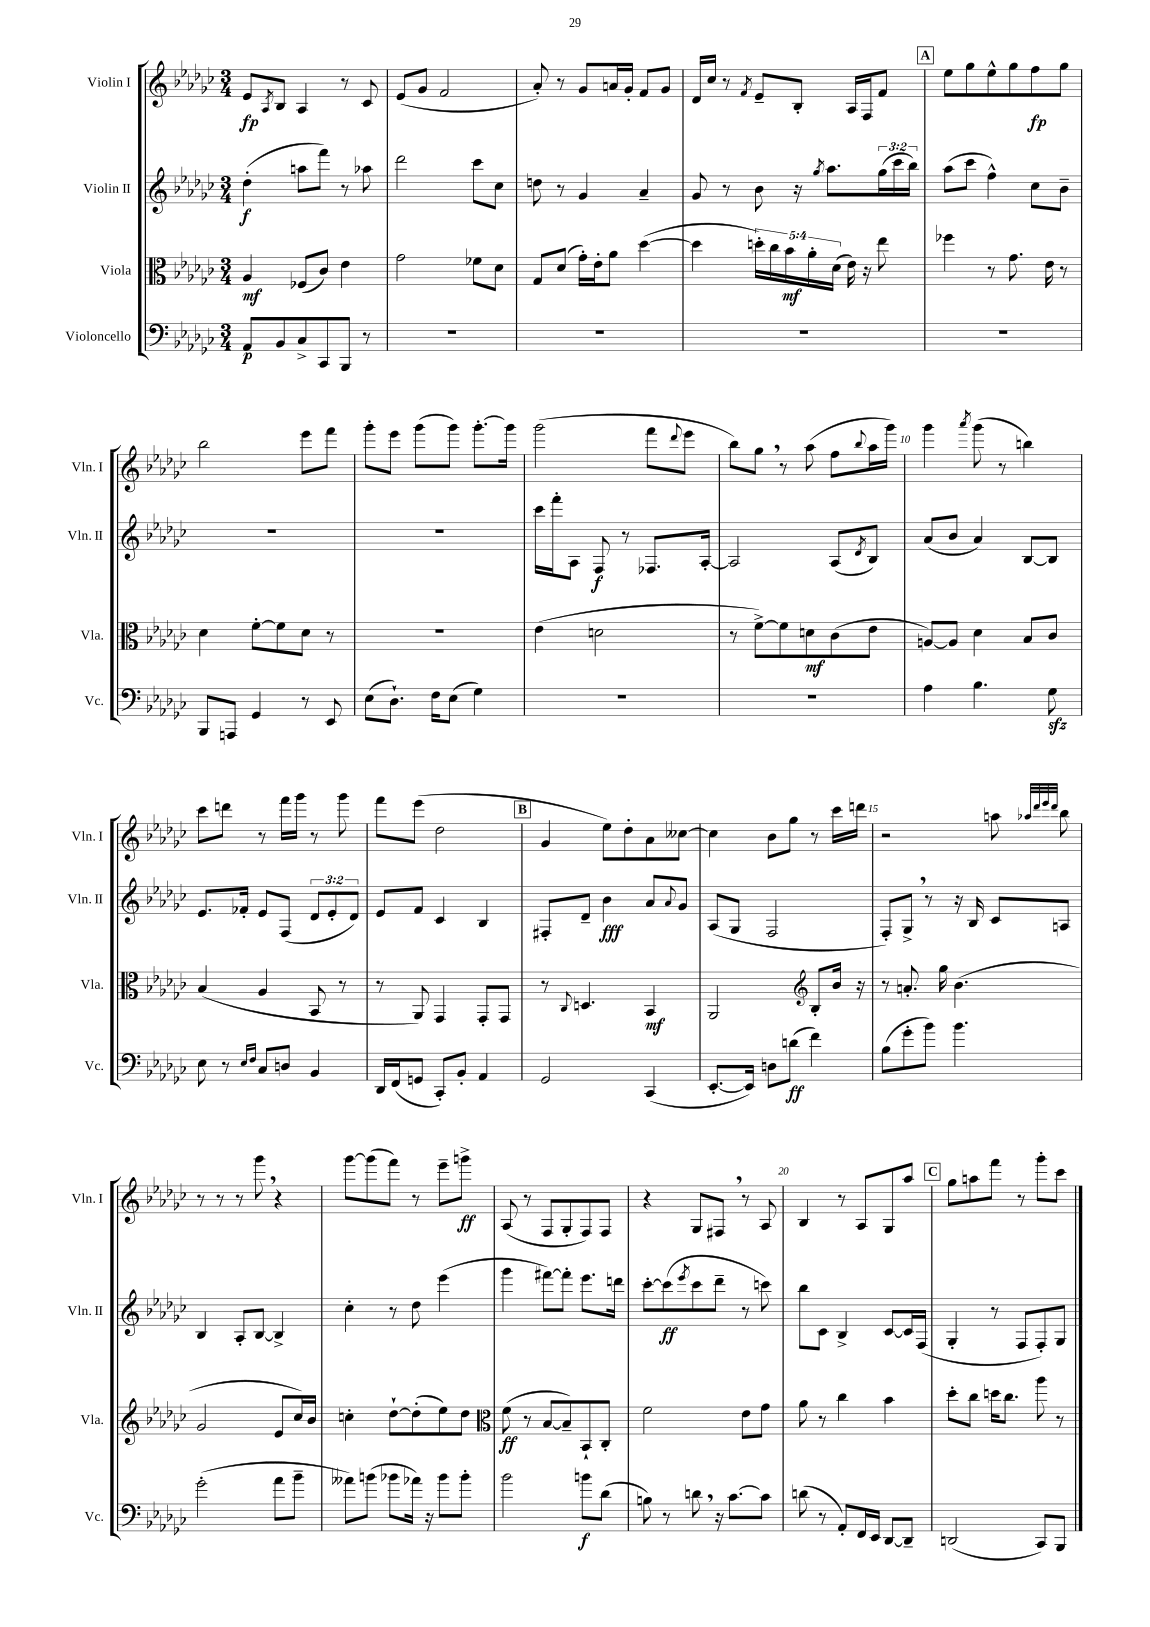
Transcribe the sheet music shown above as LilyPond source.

<<
\new StaffGroup <<
\new Staff = "s0" \with { instrumentName = "Violin I" shortInstrumentName = "Vln. I" } {
    \clef treble \key ges \major \numericTimeSignature \time 3/4
    ees'8\fp \acciaccatura { aes8 } bes8 aes4 r8 ces'8 |
    ees'8( ges'8 f'2 |
    aes'8-.) r8 ges'8 a'16 ges'16-. f'8 ges'8 |
    des'16 ces''16 r8 \acciaccatura { f'8 } ees'8-- bes8-. aes16 f16 f'8 |
    \mark \markup { \box "A" } ees''8 ges''8 ees''8-^ ges''8 f''8\fp ges''8 |
    bes''2 ees'''8 f'''8 |
    ges'''8-. ees'''8 ges'''8( ges'''8) ges'''8.~-. ges'''16 |
    ges'''2( f'''8 \appoggiatura { des'''8 } ees'''8 |
    bes''8) ges''8 \breathe r8 aes''8( f''8 \appoggiatura { bes''8 } aes''16 ges'''16) |
    ges'''4 \acciaccatura { aes'''8 } ges'''8( r8 b''4) |
    ces'''8 d'''8 r8 f'''16 ges'''16 r8 ges'''8 |
    f'''8 ees'''8( des''2 |
    \mark \markup { \box "B" } ges'4 ees''8) des''8-. aes'8 ceses''8~ |
    ceses''4 bes'8 ges''8 r8 ces'''16 d'''16 |
    r2 a''8 \grace { aes''32 des'''32 ees'''32 des'''32 } bes''8 |
    r8 r8 r8 ges'''8 \breathe r4 |
    ges'''8~ ges'''8( f'''8) r8 ees'''8-- g'''8->\ff |
    aes8( r8 f8 ges8-. f8) f8 |
    r4 ges8 fis8 \breathe r8 aes8 |
    bes4 r8 aes8 ges8 aes''8 |
    \mark \markup { \box "C" } ges''8 a''8 f'''8 r8 ges'''8-. ces'''8 \bar "|." |
}
\new Staff = "s1" \with { instrumentName = "Violin II" shortInstrumentName = "Vln. II" } {
    \clef treble \key ges \major \numericTimeSignature \time 3/4 \override Staff.TupletNumber.text = #tuplet-number::calc-fraction-text
    des''4-.\f( a''8 f'''8) r8 aes''8 |
    des'''2 ces'''8 ces''8 |
    d''8 r8 ges'4 aes'4-- |
    ges'8 r8 bes'8 r16 \acciaccatura { ges''8 } aes''8. \tuplet 3/2 { ges''16( ces'''16 bes''16) } |
    \mark \markup { \box "A" } aes''8( ces'''8 f''4-^) ces''8 bes'8-- |
    R2. |
    R2. |
    ces'''16 f'''16-. aes8 f8\f r8 fes8. aes16~-. |
    aes2 aes8( \acciaccatura { des'8 } bes8) |
    aes'8( bes'8 aes'4) bes8~ bes8 |
    ees'8. fes'16-. ees'8 f8( \tuplet 3/2 { des'8 ees'8-. des'8) } |
    ees'8 f'8 ces'4 bes4 |
    \mark \markup { \box "B" } fis8-. des'8-- bes'4\fff aes'8 \appoggiatura { aes'8 } ges'8 |
    aes8( ges8 f2 |
    f8-.) ges8-> \breathe r8 r16 bes16 ces'8 a8 |
    bes4 aes8-. bes8~ bes4-> |
    ces''4-. r8 des''8 ees'''4( |
    ges'''4 fis'''8~) fis'''8-. ees'''8. d'''16 |
    ces'''8~-. ces'''8\ff( \acciaccatura { ees'''8 } ces'''8 des'''8-- r8 c'''8) |
    bes''8 ces'8 bes4-> ces'8~ ces'16 f16( |
    \mark \markup { \box "C" } ges4-. r8 f8 f8-.) ges8 \bar "|." |
}
\new Staff = "s2" \with { instrumentName = "Viola" shortInstrumentName = "Vla." } {
    \clef alto \key ges \major \numericTimeSignature \time 3/4 \override Staff.TupletNumber.text = #tuplet-number::calc-fraction-text
    aes4\mf fes8( ces'8) ees'4 |
    ges'2 fes'8 des'8 |
    ges8 des'8( ges'16-.) ees'16-. aes'8 des''4~( |
    des''4 \tuplet 5/4 { d''16-.) ces''16 bes'16\mf aes'16-. des'16( } ees'16) r16 ees''8 |
    \mark \markup { \box "A" } fes''4 r8 ges'8. ees'16 r8 |
    des'4 f'8~-. f'8 des'8 r8 |
    R2. |
    ees'4( d'2 |
    r8 f'8~->) f'8 d'8\mf ces'8( ees'8 |
    a8~) a8 des'4 bes8 ces'8 |
    bes4( aes4 bes,8 r8 |
    r8 aes,8) ges,4 ges,8-. ges,8 |
    \mark \markup { \box "B" } r8 \appoggiatura { ces8 } d4. bes,4\mf |
    aes,2 \clef treble bes8-. bes'16 r16 |
    r8 a'8.-. ges''16 bes'4.( |
    ges'2 ees'8 ces''16) bes'16 |
    c''4-. des''8~-! des''8-.( ees''8) des''8 |
    \clef alto f'8\ff( r8 bes8~ bes8--) bes,8-! ces8-. |
    f'2 ees'8 ges'8 |
    aes'8 r8 ces''4 bes'4 |
    \mark \markup { \box "C" } des''8-. ces''8 d''16 ces''8. aes''8 r8 \bar "|." |
}
\new Staff = "s3" \with { instrumentName = "Violoncello" shortInstrumentName = "Vc." } {
    \clef bass \key ges \major \numericTimeSignature \time 3/4
    aes,8\p bes,8 ces8-> ces,8 bes,,8 r8 |
    R2. |
    R2. |
    R2. |
    \mark \markup { \box "A" } R2. |
    bes,,8 a,,8 ges,4 r8 ees,8 |
    ees8( des8.-!) f16 ees8( ges4) |
    R2. |
    R2. |
    aes4 bes4. ges8\sfz |
    ees8 r8 \grace { ees16 f16 } ces8 d8 bes,4 |
    des,16 f,16( g,8 ces,8-.) bes,8-. aes,4 |
    \mark \markup { \box "B" } ges,2 ces,4( |
    ees,8.~-. ees,16) d8 d'8\ff( f'4) |
    bes8( ges'8-. bes'8) bes'4. |
    ges'2-.( aes'8 bes'8-- |
    aeses'8) b'8( bes'8 aes'16) r16 bes'8 bes'8-. |
    bes'2 b'8\f des'8( |
    b8) r8 d'8 \breathe r16 ces'8.~ ces'8 |
    d'8( r8 aes,8-.) f,16 ees,16 des,8~ des,8-- |
    \mark \markup { \box "C" } d,2( ces,8) bes,,8 \bar "|." |
}
>>
>>
\layout { \context { \Score \override BarNumber.break-visibility = ##(#f #t #t) barNumberVisibility = #(every-nth-bar-number-visible 5) } }
